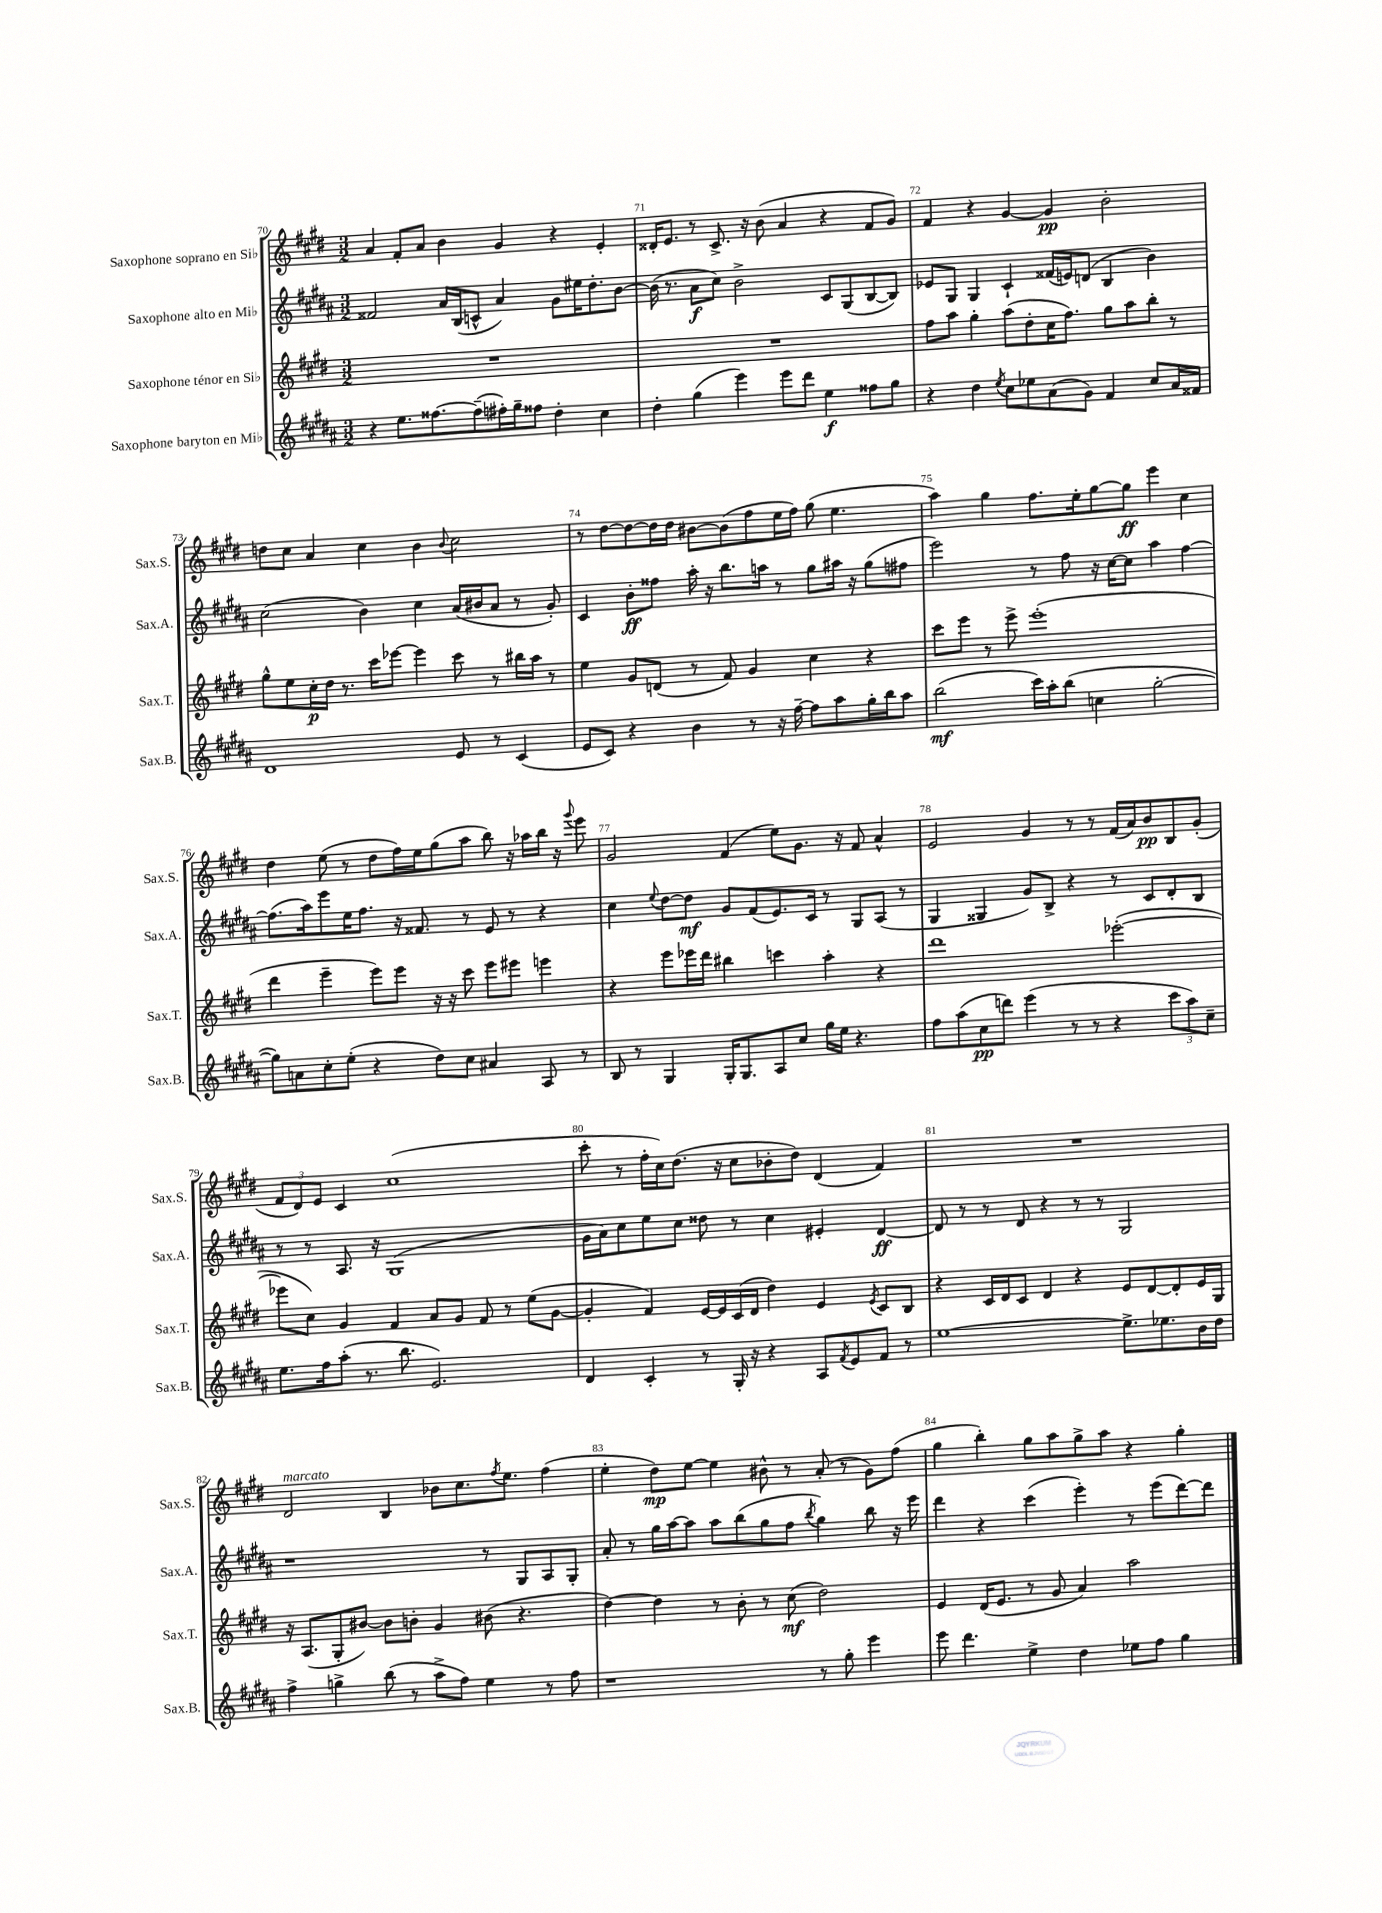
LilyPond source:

<<
\new StaffGroup <<
\new Staff = "s0" \with { instrumentName = "Saxophone soprano en Sib" shortInstrumentName = "Sax.S." } {
    \clef treble \key e \major \numericTimeSignature \time 3/2
    a'4 fis'8-. a'8 b'4 gis'4 r4 e'4-. |
    disis'16-. e'8. r8 cis'8.-> r16 b'8( a'4 r4 fis'8 gis'8) |
    fis'4 r4 gis'4~ gis'4\pp b'2-. |
    d''8 cis''8 a'4 cis''4 b'4 \appoggiatura { b'8 } cis''2 |
    r8 dis''8~ dis''8~ dis''16 dis''16 bis'8~ bis'8( fis''8 e''16 fis''16) gis''8( e''4. |
    a''4) gis''4 fis''8. e''16-. gis''8~ gis''8\ff e'''4 cis''4 |
    dis''4 e''8( r8 dis''8 fis''16) e''16 gis''8( a''8 b''8) r16 aes''16 b''16 r16 \appoggiatura { gis'''8 } e'''8 |
    gis'2 fis'4( e''8) gis'8. r16 fis'8 a'4-^ |
    e'2 gis'4 r8 r8 fis'16( a'16) b'8\pp b8 gis'8-.( |
    \tuplet 3/2 { fis'8 dis'8) e'8 } cis'4 cis''1( |
    cis'''8-. r8 fis''16-. cis''16) dis''8.( r16 cis''8 bes'8-. dis''8) dis'4( fis'4) |
    R1. |
    dis'2^\markup { \italic "marcato" } b4 bes'8 cis''8. \acciaccatura { fis''8 } e''8. fis''4( |
    e''4-. dis''8\mp) e''8~ e''4 bis'8-^ r8 a'8-.( r8 gis'8) fis''8( |
    gis''4 b''4-.) gis''8 a''8 gis''8-> a''8 r4 gis''4-. \bar "|." |
}
\new Staff = "s1" \with { instrumentName = "Saxophone alto en Mib" shortInstrumentName = "Sax.A." } {
    \clef treble \key b \major \numericTimeSignature \time 3/2
    fisis'2 ais'16 b16( c'8-^ ais'4) gis'8 eis''16 dis''8.-. b'8~ |
    b'16( r8. ais'8\f cis''8) b'2-> cis'8 gis8( b8~ b8) |
    ees'8 gis8 gis4 cis'4-! fisis'16( e'16) d'8( b4 b'4) |
    cis''2( b'4) cis''4 ais'16( bis'16 ais'8 r8 gis'8-.) |
    cis'4 b'8-.\ff fisis''8 ais''16-. r16 b''8. a''16 r8 gis''8 ais''16 r16 gis''8( fis''8 |
    e'''2) r8 fis''8 r16 cis''16~ cis''8 ais''4 fis''4~ |
    fis''8.( ais''16) e'''8 e''16 fis''8. r16 fisis'8. r8 e'8 r8 r4 |
    cis''4 \appoggiatura { e''8 } dis''8~ dis''8\mf gis'8 fis'8( e'8.) cis'16 r8 gis8 ais8( r8 |
    gis4 gisis4 gis'8) b8-> r4 r8 cis'8 dis'8-. b8 |
    r8 r8 ais8. r16 gis1( |
    gis'16 ais'16) cis''8 e''8 cis''8 disis''8 r8 cis''4 eis'4-. dis'4~\ff |
    dis'8 r8 r8 dis'8 r4 r8 r8 gis2 |
    r1 r8 gis8 ais8 gis8-. |
    ais'8-. r8 gis''16 ais''16~ ais''8 ais''8 b''8( gis''8 fis''8 \acciaccatura { b''8 } gis''4) b''8 r16 e'''16 |
    dis'''4 r4 cis'''4( e'''4-.) r8 e'''8( dis'''8~) dis'''8 \bar "|." |
}
\new Staff = "s2" \with { instrumentName = "Saxophone ténor en Sib" shortInstrumentName = "Sax.T." } {
    \clef treble \key e \major \numericTimeSignature \time 3/2
    R1. |
    R1. |
    fis''8 a''8 gis''4-. a''8( dis''8-. cis''16 fis''8.) gis''8 a''8 b''8-. r8 |
    gis''8-^ e''8 cis''16-.\p dis''16 r8. cis'''16 ees'''8~ ees'''4 cis'''8 r8 bis''16 a''16 r8 |
    e''4 gis'8 d'8( r8 fis'8) gis'4 cis''4 r4 |
    cis'''8 e'''8 r8 e'''8-> e'''1-.( |
    dis'''4 e'''4-- e'''8) e'''8 r16 r16 cis'''8 e'''8 eis'''8 e'''4 |
    r4 e'''8 ees'''16 dis'''16 bis''4 c'''4 a''4-. r4 |
    dis'''1 ees'''2~-.( |
    ees'''8 cis''8) gis'4 fis'4 a'8 gis'8 fis'8 r8 e''8( gis'8~ |
    gis'4-. fis'4) e'16~ e'16 cis'16( dis'16 dis''4) e'4 \acciaccatura { e'8 } cis'8 b8 |
    r4 cis'16 dis'16 cis'8 dis'4 r4 e'8 dis'8~ dis'8-. e'16 gis16 |
    r16 a8.( gis8-. bis'8~) bis'8 b'8-. gis'4 bis'8( r4. |
    dis''4~) dis''4 r8 b'8-. r8 cis''8\mf( dis''2) |
    e'4 dis'16( e'8. r8 gis'8 a'4) a''2 \bar "|." |
}
\new Staff = "s3" \with { instrumentName = "Saxophone baryton en Mib" shortInstrumentName = "Sax.B." } {
    \clef treble \key b \major \numericTimeSignature \time 3/2
    r4 e''8. fisis''8.~ fisis''8--( fis''16-.) gis''16-- fisis''8 dis''4-. cis''4 |
    dis''4-. gis''4( e'''4) e'''8 dis'''8 e''4\f fisis''8 gis''8 |
    r4 dis''4 \acciaccatura { e''8 } cis''8 ees''8 ais'8( gis'8) fis'4 cis''8 ais'16 fisis'16 |
    dis'1 e'8 r8 cis'4( |
    e'8 cis'8) r4 b'4 r8 r16 fis''16~-- fis''8 ais''8 gis''16-. b''16 ais''8 |
    b''2\mf( cis'''16) ais''16-. b''8( c''4 gis''2~-. |
    gis''8) a'8 cis''8-. e''8-.( r4 dis''8) cis''8 ais'4 ais8 r8 |
    b8 r8 gis4 gis16-. gis8. ais8 cis''8 gis''16 e''16 r4. |
    fis''8 ais''8( cis''8\pp d'''8) e'''4( r8 r8 r4 \tuplet 3/2 { cis'''8 ais''8) cis''8-- } |
    e''8. fis''16 ais''8-.( r8. b''8. e'2.) |
    dis'4 cis'4-. r8 gis16-. r16 r4 ais8 \acciaccatura { fis'8 } e'8 fis'8 r8 |
    e''1~ e''8.-> ees''8. b'16 dis''16 |
    fis''4-> g''4-> b''8( r8 ais''8-> fis''8) e''4 r8 fis''8 |
    r1 r8 gis''8-. e'''4 |
    e'''8 dis'''4. e''4-> dis''4 ees''8 fis''8 gis''4 \bar "|." |
}
>>
>>
\layout { \context { \Score currentBarNumber = #70 \override BarNumber.break-visibility = ##(#f #t #t) barNumberVisibility = #all-bar-numbers-visible } }
